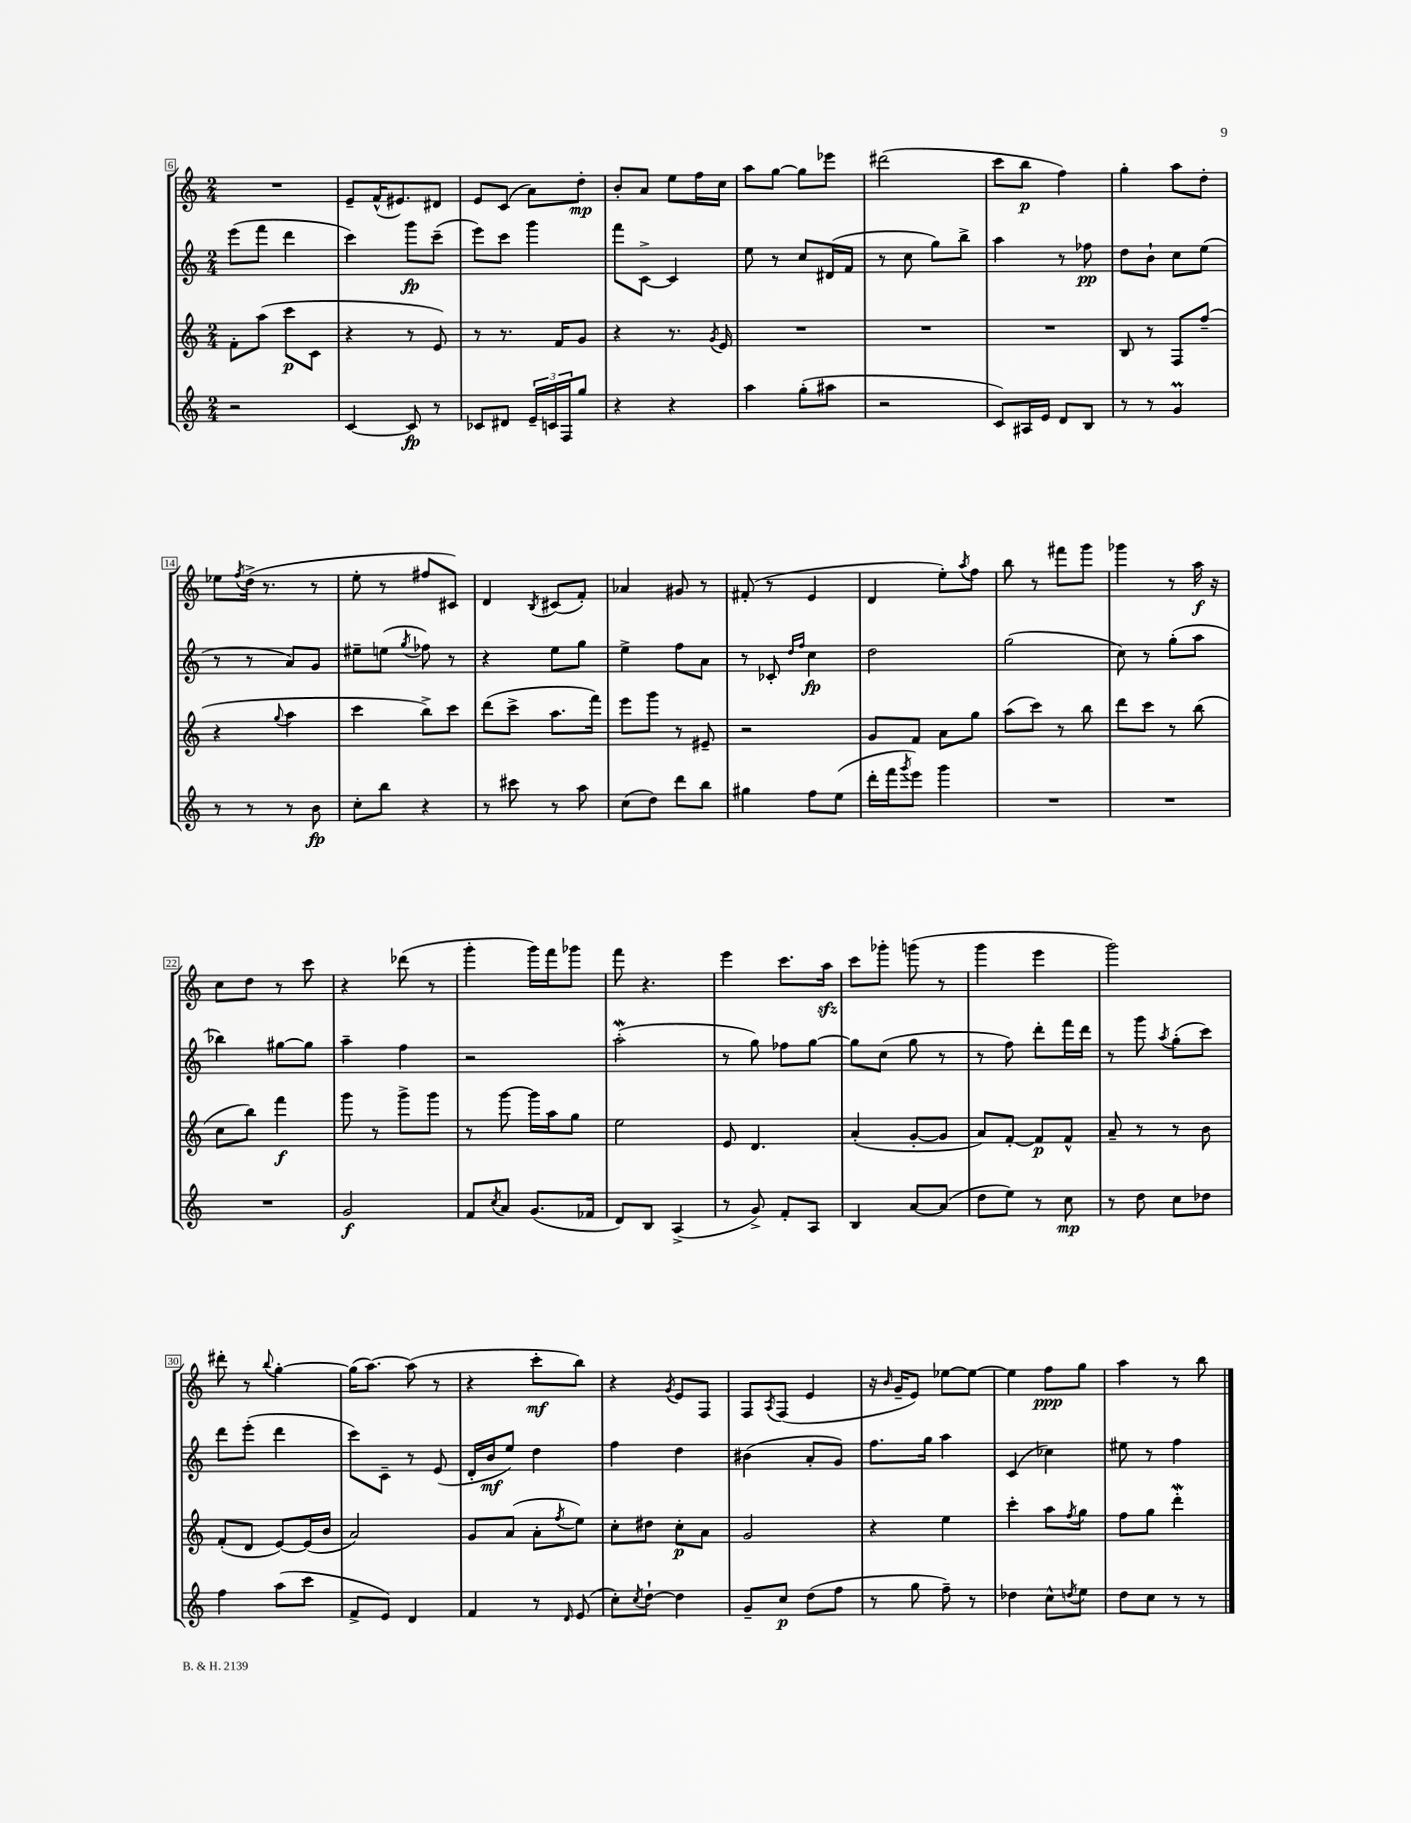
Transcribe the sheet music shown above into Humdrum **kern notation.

**kern	**dynam	**kern	**dynam	**kern	**dynam	**kern	**dynam
*part4	*part4	*part3	*part3	*part2	*part2	*part1	*part1
*staff4	*staff4	*staff3	*staff3	*staff2	*staff2	*staff1	*staff1
*clefG2	*	*clefG2	*	*clefG2	*	*clefG2	*
*k[]	*	*k[]	*	*k[]	*	*k[]	*
*M2/4	*	*M2/4	*	*M2/4	*	*M2/4	*
=6	=6	=6	=6	=6	=6	=6	=6
2r	.	8f'\L	.	(8eee\L	.	2r	.
.	.	(8aa\J	.	8fff\J	.	.	.
.	.	8ccc\L	p	4ddd\	.	.	.
.	.	8c\J	.	.	.	.	.
=7	=7	=7	=7	=7	=7	=7	=7
[4c/	.	4r	.	4ccc\)	.	8e~/L	.
.	.	.	.	.	.	(16f^^/K	.
.	.	.	.	.	.	8.e#X/)	.
8c/]	fp	8r	.	8ggg\L	fp	.	.
8r	.	8e/)	.	(8ccc~\J	.	8d#X/J	.
=8	=8	=8	=8	=8	=8	=8	=8
8c-X/L	.	8r	.	8eee\L)	.	8e/L	.
8d#X/J	.	8.r	.	8ccc\J	.	(8c/J	.
24e~/LL	.	.	.	4ggg\	.	8a\L)	.
24cn/	.	.	.	.	.	.	.
.	.	16f/KL	.	.	.	.	.
24F/J	.	.	.	.	.	.	.
8gg/J	.	8g/J	.	.	.	8dd'\J	mp
=9	=9	=9	=9	=9	=9	=9	=9
4r	.	4r	.	8fff\L	.	8b'/L	.
.	.	.	.	[8c^\J	.	8a/J	.
4r	.	8.r	.	4c/]	.	8ee\L	.
.	.	.	.	.	.	16ff\L	.
.	.	8qg/	.	.	.	.	.
.	.	16e/	.	.	.	16cc\JJ	.
=10	=10	=10	=10	=10	=10	=10	=10
4aa\	.	2r	.	8ee\	.	8aa\L	.
.	.	.	.	8r	.	[8gg\J	.
(8gg'\L	.	.	.	8cc/L	.	8gg\L]	.
8aa#X\J	.	.	.	(16d#X/L	.	8eee-X\J	.
.	.	.	.	16f/JJ	.	.	.
=11	=11	=11	=11	=11	=11	=11	=11
2r	.	2r	.	8r	.	(2ddd#X\	.
.	.	.	.	8cc\	.	.	.
.	.	.	.	8gg\L)	.	.	.
.	.	.	.	8bb^\J	.	.	.
=12	=12	=12	=12	=12	=12	=12	=12
8c/L)	.	2r	.	4aa\	.	8ccc\L	.
16A#X/L	.	.	.	.	.	8bb\J	p
16e/JJ	.	.	.	.	.	.	.
8d/L	.	.	.	8r	.	4ff\)	.
8B/J	.	.	.	8ff-X\	pp	.	.
=13	=13	=13	=13	=13	=13	=13	=13
8r	.	8B/	.	8dd\L	.	4gg'\	.
8r	.	8r	.	8b`\J	.	.	.
4gM/	.	8F/L	.	8cc\L	.	8aa\L	.
.	.	(8ff~/J	.	(8ee\J	.	8dd'\J	.
!!LO:LB:g=z
=14	=14	=14	=14	=14	=14	=14	=14
8r	.	4r	.	8r	.	8ee-X\L	.
.	.	.	.	.	.	8qff/	.
8r	.	.	.	8r	.	(16dd^\Jk	.
.	.	.	.	.	.	8.r	.
.	.	8qqgg/	.	.	.	.	.
8r	.	4aa\	.	8a/L)	.	.	.
8b\	fp	.	.	8g/J	.	8r	.
=15	=15	=15	=15	=15	=15	=15	=15
8cc'\L	.	4ccc\	.	8ee#X~\L	.	8ee'\	.
8bb\J	.	.	.	(8een\J	.	8r	.
.	.	.	.	8qgg/	.	.	.
4r	.	8bb^\L)	.	8ff-X\)	.	8ff#X/L	.
.	.	8ccc\J	.	8r	.	8c#X/J)	.
=16	=16	=16	=16	=16	=16	=16	=16
8r	.	(8ddd\L	.	4r	.	4d/	.
8ccc#X\	.	8ccc^\J	.	.	.	.	.
.	.	.	.	.	.	8qB/	.
8r	.	8.aa\L	.	8ee\L	.	(8c#X/L	.
8aa\	.	.	.	8gg\J	.	8f'/J)	.
.	.	16fff\Jk)	.	.	.	.	.
=17	=17	=17	=17	=17	=17	=17	=17
(8cc\L	.	8eee\L	.	4ee^\	.	4a-X/	.
8dd\J)	.	8ggg\J	.	.	.	.	.
8ddd\L	.	8r	.	8ff\L	.	8g#X/	.
8bb\J	.	8e#X~/	.	8a\J	.	8r	.
=18	=18	=18	=18	=18	=18	=18	=18
4gg#X\	.	2r	.	8r	.	(8f#X'/	.
.	.	.	.	8c-X'/	.	8r	.
.	.	.	.	16qqdd/LL	.	.	.
.	.	.	.	16qqff/JJ	.	.	.
8ff\L	.	.	.	4cc\	fp	4e/	.
(8ee\J	.	.	.	.	.	.	.
=19	=19	=19	=19	=19	=19	=19	=19
16ddd'\LL	.	8g/L	.	2dd\	.	4d/	.
16fff\J	.	.	.	.	.	.	.
8qggg/	.	.	.	.	.	.	.
8eee\J)	.	8f/J	.	.	.	.	.
4ggg\	.	8a\L	.	.	.	8ee'\L)	.
.	.	.	.	.	.	8qaa/	.
.	.	8gg\J	.	.	.	8ff\J	.
=20	=20	=20	=20	=20	=20	=20	=20
2r	.	(8aa\L	.	(2gg\	.	8bb\	.
.	.	8ccc\J)	.	.	.	8r	.
.	.	8r	.	.	.	8fff#X\L	.
.	.	8bb\	.	.	.	8ggg\J	.
=21	=21	=21	=21	=21	=21	=21	=21
2r	.	8ddd\L	.	8cc\)	.	4ggg-X\	.
.	.	8ccc\J	.	8r	.	.	.
.	.	8r	.	(8gg'\L	.	8r	.
.	.	(8bb\	.	8aa\J	.	16aa\	f
.	.	.	.	.	.	16r	.
!!LO:LB:g=z
=22	=22	=22	=22	=22	=22	=22	=22
2r	.	8cc\L	.	4bb-X\)	.	8cc\L	.
.	.	8bb\J)	.	.	.	8dd\J	.
.	.	4fff\	f	[8gg#X\L	.	8r	.
.	.	.	.	8gg#\J]	.	8ccc\	.
=23	=23	=23	=23	=23	=23	=23	=23
2g/	f	8ggg\	.	4aa~\	.	4r	.
.	.	8r	.	.	.	.	.
.	.	8ggg^\L	.	4ff\	.	(8ddd-X\	.
.	.	8ggg\J	.	.	.	8r	.
=24	=24	=24	=24	=24	=24	=24	=24
8f/L	.	8r	.	2r	.	4ggg'\	.
8qcc/	.	.	.	.	.	.	.
8a/J	.	[8ggg\	.	.	.	.	.
(8.g/L	.	16ggg\LL]	.	.	.	16ggg\LL)	.
.	.	16aa\J	.	.	.	16fff\J	.
.	.	8gg\J	.	.	.	8ggg-X\J	.
16f-X/Jk	.	.	.	.	.	.	.
=25	=25	=25	=25	=25	=25	=25	=25
8d/L)	.	2ee\	.	(2aaW'\	.	8fff\	.
8B/J	.	.	.	.	.	4.r	.
(4A^/	.	.	.	.	.	.	.
=26	=26	=26	=26	=26	=26	=26	=26
8r	.	8e/	.	8r	.	4eee\	.
8g^/)	.	4.d/	.	8gg\)	.	.	.
8f'/L	.	.	.	8ff-X\L	.	8.ccc\L	.
8A/J	.	.	.	[8gg\J	.	.	.
.	.	.	.	.	.	16aazz\Jk	.
=27	=27	=27	=27	=27	=27	=27	=27
4B/	.	(4a'/	.	8gg\L]	.	8ccc\L	.
.	.	.	.	(8cc\J	.	8ggg-X'\J	.
[8a/L	.	[8g'/L	.	8gg\	.	(8gggn\	.
(8a/J]	.	8g/J]	.	8r	.	8r	.
=28	=28	=28	=28	=28	=28	=28	=28
8dd\L	.	8a/L)	.	8r	.	4ggg\	.
8ee\J)	.	[8f'/J	.	8ff\)	.	.	.
8r	.	8f/L]	p	8ddd'\L	.	4eee\	.
8cc\	mp	8f^^/J	.	16fff\L	.	.	.
.	.	.	.	16ddd\JJ	.	.	.
=29	=29	=29	=29	=29	=29	=29	=29
8r	.	8a~/	.	8r	.	2ggg\)	.
8dd\	.	8r	.	8ggg\	.	.	.
.	.	.	.	8qaa/	.	.	.
8cc\L	.	8r	.	(8gg'\L	.	.	.
8dd-X\J	.	8b\	.	8ccc\J)	.	.	.
!!LO:LB:g=z
=30	=30	=30	=30	=30	=30	=30	=30
4ff\	.	(8f'/L	.	8ddd\L	.	8ddd#X'\	.
.	.	8d/J	.	(8eee'\J	.	8r	.
.	.	.	.	.	.	8qqbb/	.
(8aa\L	.	[8e/L)	.	4ddd\	.	[4gg'\	.
8ccc\J	.	(16e/L]	.	.	.	.	.
.	.	16b/JJ	.	.	.	.	.
=31	=31	=31	=31	=31	=31	=31	=31
8f^/L	.	2a/)	.	8ccc\L)	.	(16gg\KL]	.
.	.	.	.	.	.	[8.aa\J)	.
8e/J)	.	.	.	8c~\J	.	.	.
4d/	.	.	.	8r	.	(8aa\]	.
.	.	.	.	(8e/	.	8r	.
=32	=32	=32	=32	=32	=32	=32	=32
4f/	.	8g/L	.	16d'/LL	.	4r	.
.	.	.	.	16b/J	mf	.	.
.	.	(8a/J	.	8ee/J)	.	.	.
8r	.	8a'\L	.	4dd\	.	8ccc'\L	mf
16qqd/	.	8qff/	.	.	.	.	.
(8e/	.	8ee\J)	.	.	.	8bb\J)	.
=33	=33	=33	=33	=33	=33	=33	=33
8cc'\L)	.	8cc'\L	.	4ff\	.	4r	.
8qcc/	.	.	.	.	.	.	.
[8dd`\J	.	8dd#X\J	.	.	.	.	.
.	.	.	.	.	.	8qg/	.
4dd\]	.	8cc'\L	p	4dd\	.	8e/L	.
.	.	8a\J	.	.	.	8F/J	.
=34	=34	=34	=34	=34	=34	=34	=34
8g~/L	.	2g/	.	(4b#X\	.	8F/L	.
.	.	.	.	.	.	8qA/	.
8cc/J	p	.	.	.	.	(8F/J	.
(8dd\L	.	.	.	8a'/L	.	4e/	.
8ff\J	.	.	.	8g/J)	.	.	.
=35	=35	=35	=35	=35	=35	=35	=35
8r	.	4r	.	8.ff\L	.	16r	.
.	.	.	.	.	.	16qqb/	.
.	.	.	.	.	.	16g~/KL	.
8gg\	.	.	.	.	.	8e/J)	.
.	.	.	.	16gg\Jk	.	.	.
8ff~\)	.	4ee\	.	4aa\	.	[8ee-X\L	.
8r	.	.	.	.	.	8ee-\J_	.
=36	=36	=36	=36	=36	=36	=36	=36
4dd-X\	.	4ccc'\	.	(4c/	.	4ee-\]	.
8cc^^\L	.	8aa\L	.	4cc-X\)	.	8ff\L	ppp
8qddn/	.	8qff/	.	.	.	.	.
8ee\J	.	8gg\J	.	.	.	8gg\J	.
=37	=37	=37	=37	=37	=37	=37	=37
8dd\L	.	8ff\L	.	8ee#X\	.	4aa\	.
8cc\J	.	8gg\J	.	8r	.	.	.
8r	.	4dddW'\	.	4ff\	.	8r	.
8r	.	.	.	.	.	8bb\	.
==	==	==	==	==	==	==	==
*-	*-	*-	*-	*-	*-	*-	*-
